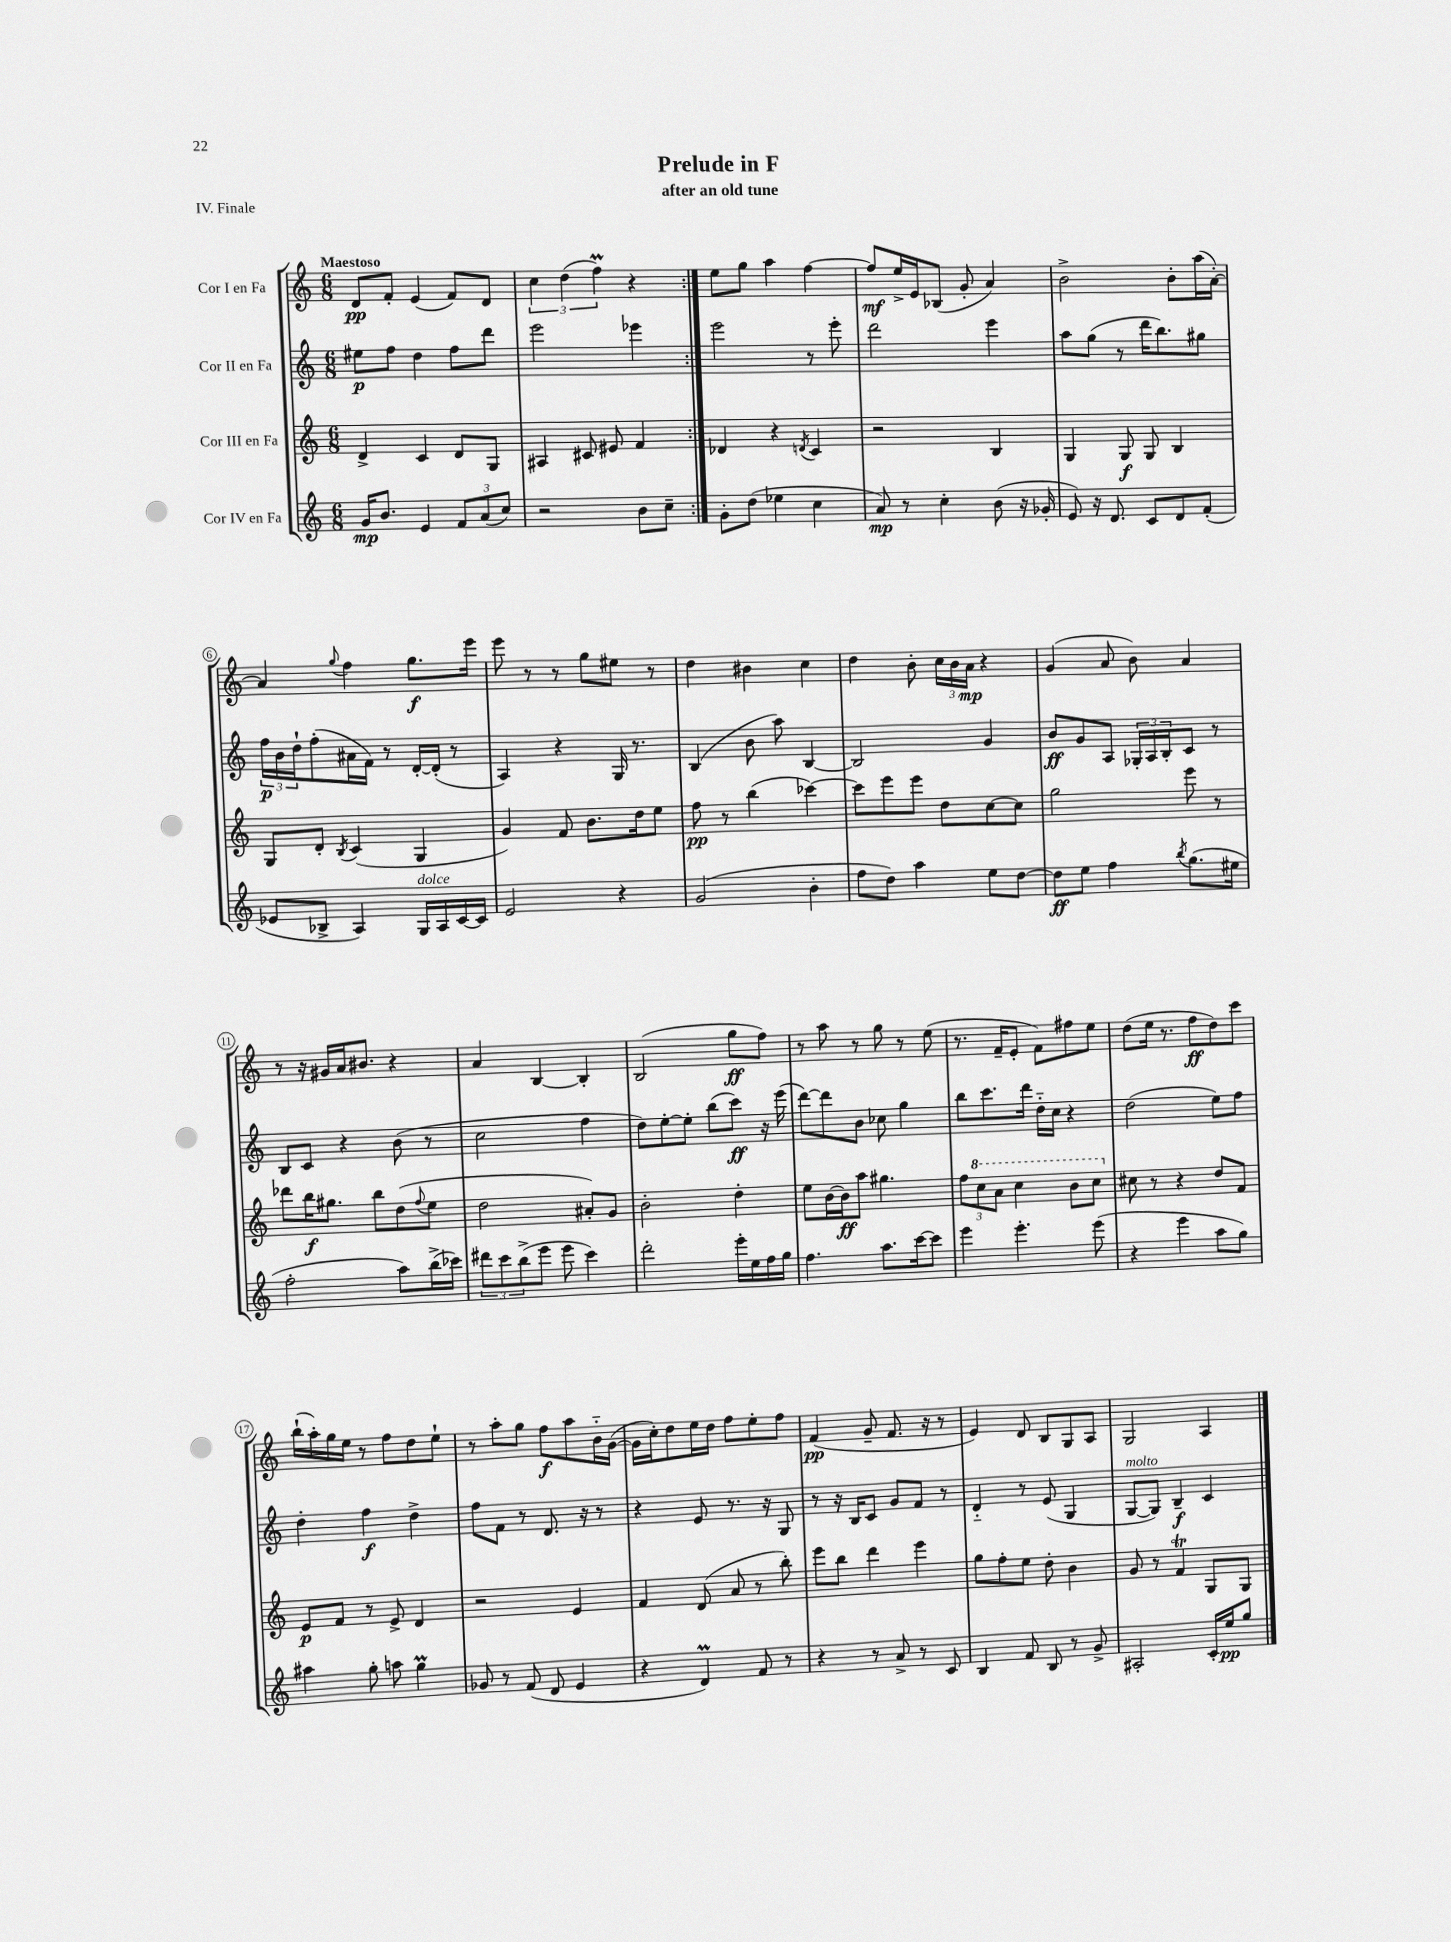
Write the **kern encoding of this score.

**kern	**kern	**kern	**kern
*staff4	*staff3	*staff2	*staff1
*clefG2	*clefG2	*clefG2	*clefG2
*k[]	*k[]	*k[]	*k[]
*M6/8	*M6/8	*M6/8	*M6/8
16g	4d^	8ee#	8d
8.b	.	.	.
.	.	8ff	8f'
4e	4c	4dd	(4e
12f	8d	8ff	8f)
(12a	.	.	.
.	8G	8ddd	8d
12cc)	.	.	.
=	=	=	=
2r	4A#	2eee	6cc
.	.	.	(6dd
.	8c#	.	.
.	.	.	6ff)
.	8e#	.	.
8b	4f	4eee-	4r
8cc~	.	.	.
=:|!	=:|!	=:|!	=:|!
8g'	4d-	2eee	8ee
(8dd	.	.	8gg
4ee-	4r	.	4aa
.	8qd	.	.
4cc	4c	8r	[4ff
.	.	8eee'	.
=	=	=	=
8a)	2r	2ddd	8ff]
8r	.	.	16ee^
.	.	.	16e
4cc'	.	.	(8B-
.	.	.	8g'
(8b	4B	4eee	4a)
16r	.	.	.
16g-'	.	.	.
=	=	=	=
8e)	4G	8aa	2b^
16r	.	(8gg	.
8.d	.	.	.
.	8G	8r	.
8c	8G	16ddd	.
.	.	8.bb)	.
8d	4B	.	8b'
(8f'	.	8gg#	(16aa
.	.	.	[16a')
=	=	=	=
8e-	8G	24ff	4a]
.	.	24b	.
.	.	24dd`	.
8B-^	8d'	(8ff'	.
.	8qB	.	8qqgg
4A)	(4c	16a#	4ff
.	.	16f)	.
.	.	8r	.
16G	4G	[16d'	8.gg
16A	.	(16d']	.
[16c	.	8r	.
16c]	.	.	16eee
=	=	=	=
2e	4g)	4A)	8eee
.	.	.	8r
.	8f	4r	8r
.	8.b	.	8gg
4r	.	16G	8ee#
.	16dd	8.r	.
.	8ee	.	8r
=	=	=	=
(2g	8ff	(4B	4dd
.	8r	.	.
.	(4bb	8b	4b#
.	.	8aa)	.
4b'	[4ccc-)	[4B	4cc
=	=	=	=
8ff	8ccc-]	2B]	4dd
8dd)	8eee	.	.
4aa	8eee	.	8b'
.	8dd	.	24cc
.	.	.	24b
.	.	.	24a
8ee	[8cc	4g	4r
[8dd	8cc]	.	.
=	=	=	=
8dd]	2gg	8b	(4g
8ee	.	8g	.
4ff	.	8A	8a
.	.	24G-'	8b)
.	.	24A	.
.	.	24B'	.
8qbb	.	.	.
(8.gg	8eee	8c	4a
.	8r	8r	.
16ee#	.	.	.
=	=	=	=
2ff'	8ddd-	8B	8r
.	16bb	8c	16r
.	8.gg#	.	16g#
.	.	4r	16a
.	.	.	8.b#
.	8bb	.	.
8aa)	(8dd	(8b	4r
.	8qqff	.	.
(16bb^	8ee	8r	.
16ccc-)	.	.	.
=	=	=	=
12ddd#	2dd	2cc	4a
12ccc	.	.	.
(12bb^	.	.	.
8eee	.	.	[4B
8eee	.	.	.
4ccc)	8a#')	4ff	4B']
.	8g	.	.
=	=	=	=
2ddd'	2b'	8dd)	(2B
.	.	[8ee'	.
.	.	8ee']	.
.	.	(8bb	.
16eee'	4dd'	8ccc)	8gg
16ee	.	.	.
16ff	.	16r	8ff)
16gg	.	(16eee	.
=	=	=	=
4.ff	8ee	[8ddd)	8r
.	[16b	8ddd]	8aa
.	16b]	.	.
.	8aa	8b	8r
8.aa	4.gg#	8cc-	8gg
.	.	4gg	8r
[16ccc	.	.	.
8ccc]	.	.	(8ee
=	=	=	=
4eee	12ff	8bb	8.r
.	12ccc	.	.
.	.	8.ccc	.
.	12aa	.	.
.	.	.	16f~
4.eee'	4ccc	.	8e'
.	.	16ddd	.
.	.	16dd'~	8f)
.	.	16cc	.
.	8bb	4r	8ff#
(8eee	8ccc	.	8ee
=	=	=	=
4r	8cc#	(2dd	(8dd
.	8r	.	16ee
.	.	.	8.r
4eee	4r	.	.
.	.	.	8ff
8aa	8dd	8ee)	8dd)
8gg)	8f	8ff	8ccc
=	=	=	=
4aa#	8e	4dd'	(16bb`
.	.	.	16aa')
.	8f	.	16gg
.	.	.	16ee
8gg'	8r	4ff	8r
8aa	8e^	.	8ff
4gg	4d	4dd^	8dd
.	.	.	8ee`
=	=	=	=
8g-	2r	8ff	8r
8r	.	8f	8aa'
(8f	.	8r	8gg
8d	.	8.d	8ff
4e	4e	.	8aa
.	.	16r	.
.	.	8r	16b'~
.	.	.	([16g
=	=	=	=
4r	4f	4r	16g]
.	.	.	16cc')
.	.	.	8dd
4d)	(8d	8e	16ee
.	.	.	16dd
.	8a	8.r	8ff
8f	8r	.	8ee'
.	.	16r	.
8r	8bb')	8G	8ff
=	=	=	=
4r	8eee	8r	(4f
.	8bb	16r	.
.	.	16B	.
8r	4ddd	8c	8g~
8a^	.	8g	8.f
8r	4eee	8f	.
.	.	.	16r
8c	.	8r	8r
=	=	=	=
4B	8gg	4d'~	4e)
.	8ff'	.	.
8f	8ee	8r	8d
8B	8dd'	(8e	8B
8r	4b	4G	8G
8g^	.	.	8A
=	=	=	=
2A#'	8g	[8G	2G
.	8r	8G])	.
.	4f	4B~	.
16c'	8G	4c	4A
16ee	.	.	.
8gg	8G	.	.
==	==	==	==
*-	*-	*-	*-
